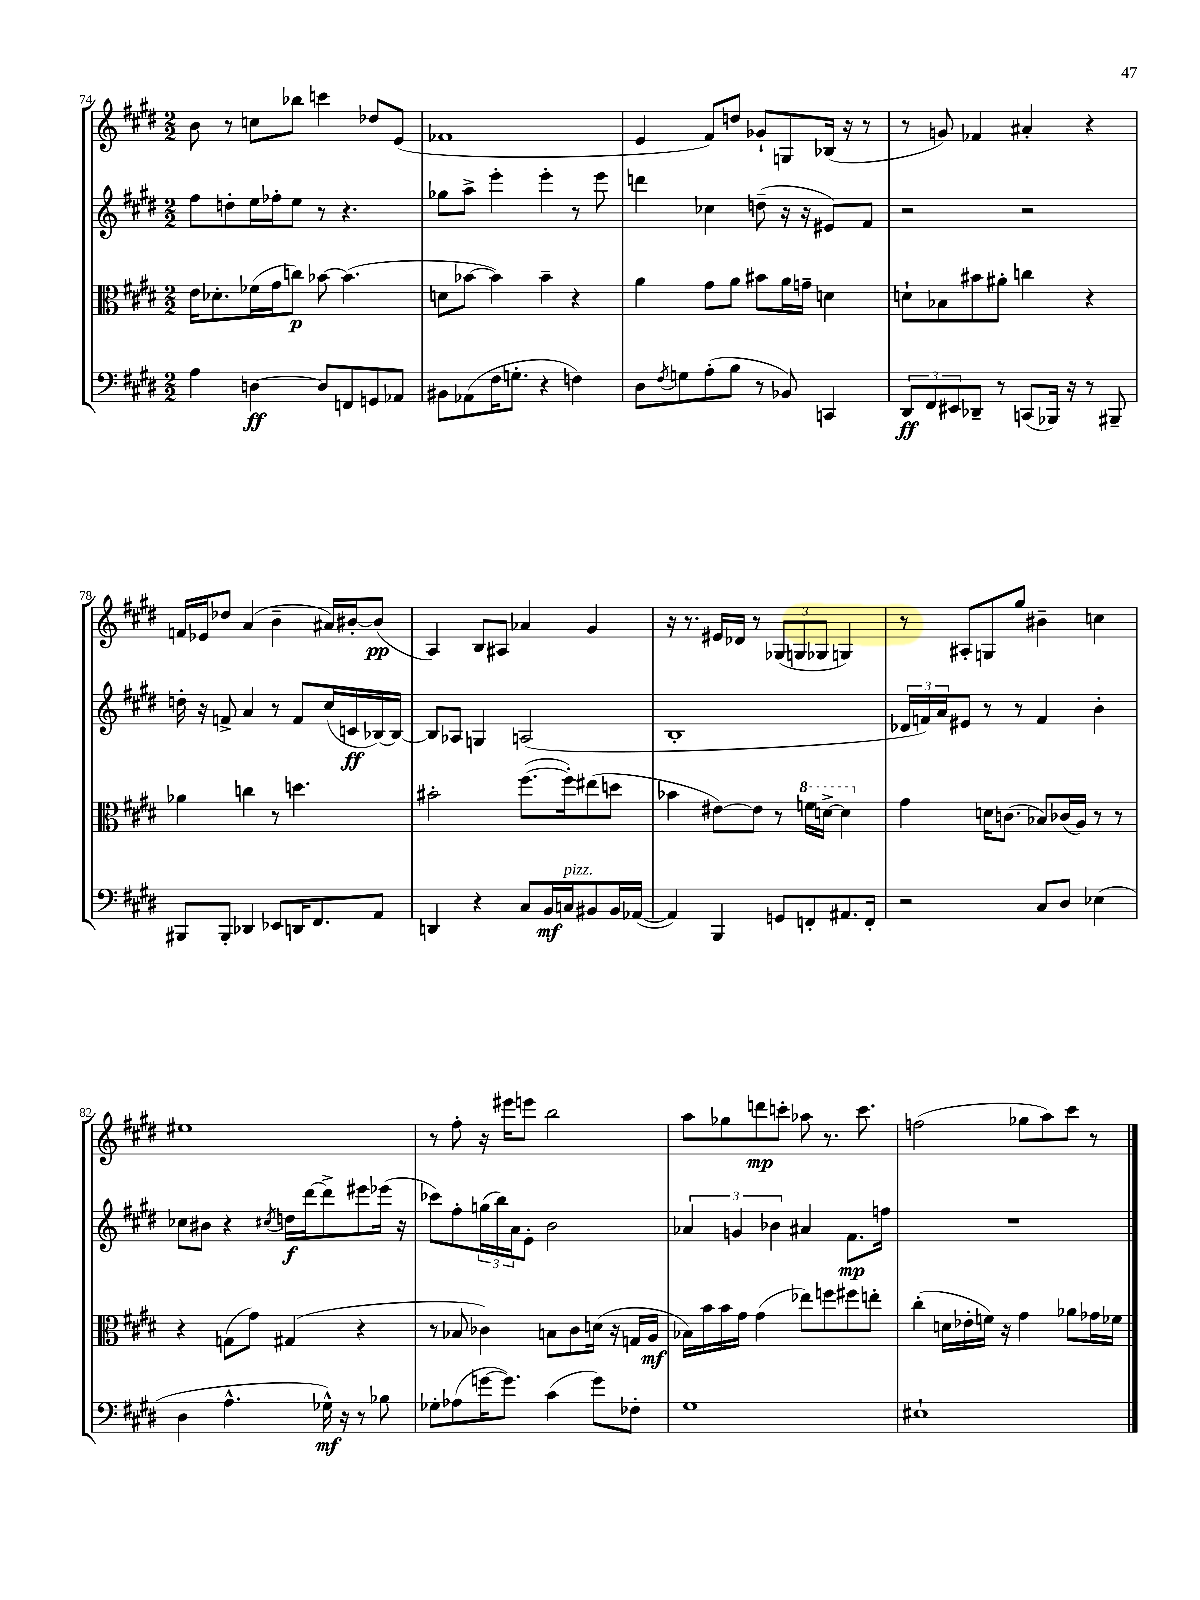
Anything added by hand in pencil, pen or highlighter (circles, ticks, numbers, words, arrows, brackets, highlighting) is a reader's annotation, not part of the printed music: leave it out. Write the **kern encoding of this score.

**kern	**kern	**kern	**kern
*staff4	*staff3	*staff2	*staff1
*clefF4	*clefC3	*clefG2	*clefG2
*k[f#c#g#d#]	*k[f#c#g#d#]	*k[f#c#g#d#]	*k[f#c#g#d#]
*M2/2	*M2/2	*M2/2	*M2/2
4A\	16e\LK	8ff#\L	8b\
.	8.d-'\	.	.
.	.	8dd'\	8r
[4D\	(16f-\L	16ee\L	8cc\L
.	16g#\J	16ff-'\J	.
.	8cc\J)	8ee\J	8bb-\J
8D/]L	[8b-\	8r	4ccc\
8FF/	(4.b-\]	4.r	.
8GG/	.	.	8dd-/L
8AA-/J	.	.	(8e/J
=	=	=	=
8BB#\L	8d\L	8gg-\L	1f-
(8AA-\	[8b-\J	8aa^\J	.
16F#\K	4b-\])	4eee'\	.
8.G'\J	.	.	.
4r	4b-~\	4eee'\	.
4F\)	4r	8r	.
.	.	8eee\	.
=	=	=	=
8D#\L	4a\	4ddd\	4e/
8qF#/	.	.	.
8G\	.	.	.
(8A'\	8g#\L	4cc-\	8f#/L)
8B\J	8a\J	.	8dd/J
8r	8b#\L	(8dd~\	8g-`/L
8BB-/)	16a\L	16r	8G/
.	16g~\JJ	16r	.
4CC/	4d\	8e#/L)	(16B-/Jk
.	.	.	16r
.	.	8f#/J	8r
=	=	=	=
12DD#/L	8d`\L	2r	8r
12FF#/	.	.	.
.	8B-\	.	8g/)
12EE#/	.	.	.
8DD-~/J	8b#\	.	4f-/
8r	8a#'\J	.	.
(8CC/L	4cc\	2r	4a#'/
16BBB-/Jk)	.	.	.
16r	.	.	.
8r	4r	.	4r
8BBB#~/	.	.	.
=	=	=	=
8BBB#/L	4a-\	16dd'\	16f/LL
.	.	16r	16e-/J
8BBB#'/J	.	8f^/	8dd-/J
4DD-/	4cc\	4a/	(4a/
8EE-/L	8r	8r	4b~\
16DD/K	4.dd\	8f/L	.
8.FF#/	.	.	.
.	.	(16cc#/L	16a#/LL)
.	.	16c/	[16b#'/J
8AA/J	.	[16B-/)	(8b#/]J
.	.	16B-/_JJ	.
=	=	=	=
4DD/	2b#'\	8B-/]L	4A/)
.	.	8A-/J	.
4r	.	4G/	8B/L
.	.	.	8A#/J
8C#/L	([8.ff#\L	(2A/	4a-/
16BB/L	.	.	.
16C/J	16ff#'\]k)	.	.
8BB#/	(8ee#\	.	4g#/
16BB#/L	8dd\J	.	.
([16AA-/JJ	.	.	.
=	=	=	=
4AA-/])	4b-\	1B'	16r
.	.	.	8.r
4BBB/	[8e#\L)	.	16e#/LL
.	.	.	16d-/JJ
.	8e#\]J	.	8r
8GG/L	8r	.	(12G-/L
.	.	.	12G/
8FF'/	16ff\LL	.	.
.	.	.	12G-/J
.	[16dd^\JJ	.	.
8.AA#/	4dd\]	.	4G/)
16FF'/Jk	.	.	.
=	=	=	=
2r	4g#\	24d-/LL	8r
.	.	24f/)	.
.	.	24a/J	.
.	.	8e#/J	8A#'/L
.	16d\LK	8r	8G/
.	(8.c\J	.	.
.	.	8r	8gg#/J
8C#/L	8B-/L)	4f/	4b#~\
8D#/J	(16c-/L	.	.
.	16A/JJ)	.	.
(4E-\	8r	4b'\	4cc\
.	8r	.	.
=	=	=	=
4D#\	4r	8cc-\L	1ee#
.	.	8b#\J	.
4.A^^\	(8G\L	4r	.
.	8g#\J)	.	.
.	.	8qcc#/	.
.	(4G#/	16dd\LL	.
.	.	[16ddd#\J	.
16G-^^\)	.	8ddd#^\]	.
16r	.	.	.
8r	4r	8eee#\	.
8B-\	.	(16eee-\Jk	.
.	.	16r	.
=	=	=	=
8G-'\L	8r	8ccc-\L)	8r
(8A-\	8B-/	8ff#'\	8ff#'\
[16g\K	4c-\)	(24gg\L	16r
.	.	24bb\)	.
8.g\]J)	.	.	16eee#\LK
.	.	24a\J	.
.	.	8e'\J	8eee\J
(4c#\	8B\L	2b\	2bb\
.	8c-\	.	.
8g\L)	(16d\Jk	.	.
.	16r	.	.
8F-'\J	16G/LL	.	.
.	16A/JJ	.	.
=	=	=	=
1G#	16B-\LL)	6a-/	8aa\L
.	16b\	.	.
.	16b\	.	8gg-\
.	.	6g/	.
.	16g#\JJ	.	.
.	(4g#\	.	8ddd\
.	.	6b-\	.
.	.	.	8ccc'\J
.	8ee-\L)	4a#/	8aa-\
.	8ff\	.	8.r
.	8ff#\	8.f#\L	.
.	.	.	8.ccc\
.	8ee'\J	.	.
.	.	16ff\Jk	.
=	=	=	=
1E#`	(4cc#'\	1r	(2ff\
.	16d\LL	.	.
.	16e-'\	.	.
.	16f\JJ)	.	.
.	16r	.	.
.	4g#\	.	8gg-\L
.	.	.	8aa\)
.	8a-\L	.	8ccc#\J
.	16g-\L	.	8r
.	16f-\JJ	.	.
==	==	==	==
*-	*-	*-	*-
